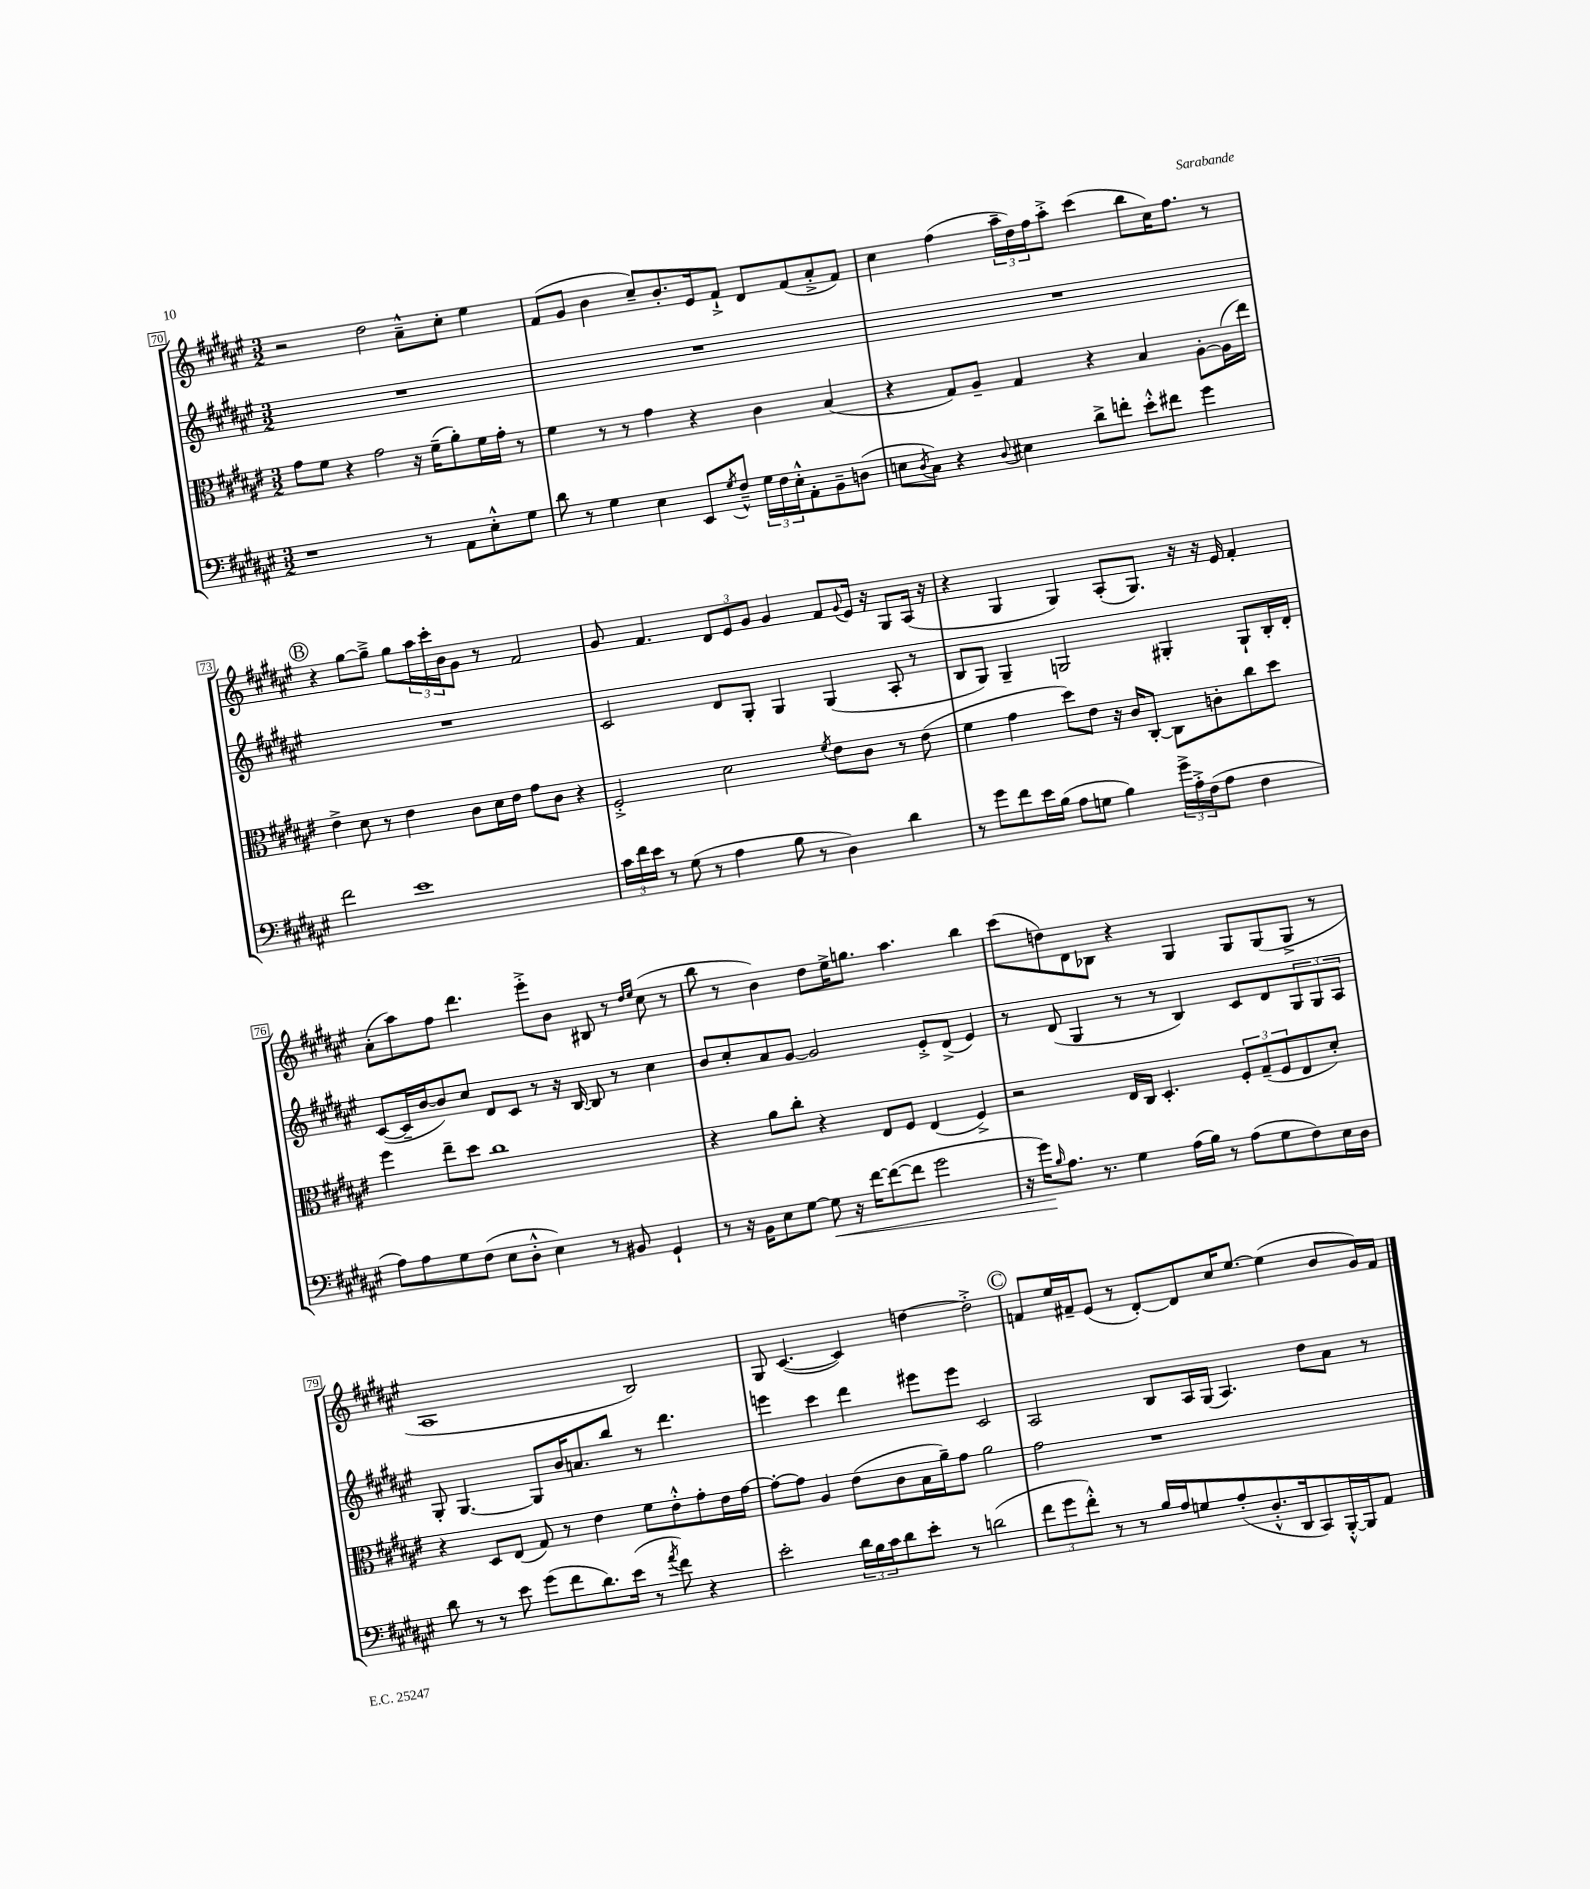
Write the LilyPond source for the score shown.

<<
\new StaffGroup <<
\new Staff = "s0" {
    \clef treble \key fis \major \numericTimeSignature \time 3/2
    r2 dis''2 ais'8---^ cis''8-. eis''4 |
    fis'8( gis'8 b'4 cis''8--) b'8.-. eis'16 fis'8-!-> dis'8 fis'8( ais'8-.-> fis'8) |
    cis''4 fis''4( \tuplet 3/2 { ais''16-- dis''16) fis''16 } ais''8-.-> cis'''4( b''8 cis''16) fis''8. r8 |
    \mark \markup { \circle "B" } r4 gis''8~ gis''8---> gis''8 \tuplet 3/2 { ais''16 cis'''16-. b'16 } gis'8 r8 fis'2 |
    gis'8 fis'4. \tuplet 3/2 { dis'8 eis'8 gis'8 } gis'4 fis'8 \appoggiatura { gis'8 } eis'16 r16 gis8 ais16( r16 |
    r4 gis4 gis4) ais8-.( gis8.) r16 r16 eis'16 fis'4-. |
    ais'8-.( ais''8) fis''8 dis'''4. eis'''8-.-> b'8 bis8 r8 \grace { dis''16 eis''16 } cis''8( r8 |
    b''8 r8 b'4) dis''8 eis''16-> g''8. ais''4. b''4 |
    cis'''8( d''8) dis'8 bes8 r4 gis4 gis8 gis8( gis8-> r8 |
    ais1 b2) |
    gis8 cis'4.~( cis'4) d''4~ d''2-.-> |
    \mark \markup { \circle "C" } f'8 eis''16 fis'16-- eis'8( r8 dis'8~-.) dis'8 cis''16 eis''8.~ eis''4( b'8 gis'16) fis'16 \bar "|." |
}
\new Staff = "s1" {
    \clef treble \key fis \major \numericTimeSignature \time 3/2
    R1. |
    R1. |
    R1. |
    \mark \markup { \circle "B" } R1. |
    cis'2 dis'8 gis8-. gis4 gis4( ais8-. r8 |
    b8 gis8) gis4-- g2 gis4-. gis8-! b16-. dis'16-. |
    cis'8~( cis'16-- b'16~ b'8) cis''8 dis'8 cis'8 r8 r16 b16~ b8 r8 cis''4 |
    b'8 cis''8-. ais'8 gis'8~ gis'2 eis'8-.-> dis'8->( eis'4) |
    r8 dis'8( gis4 r8 r8 b4) cis'8 dis'8 \tuplet 3/2 { gis8 gis8 ais8 } |
    gis8-. gis4.~ gis8 b'16 a'8. b''8 r8 dis'''4. |
    e'''4 cis'''4 dis'''4 eis'''8 eis'''8 cis'2 |
    \mark \markup { \circle "C" } ais2 b8 ais16 gis16( ais4.) dis''8 ais'8 r8 \bar "|." |
}
\new Staff = "s2" {
    \clef alto \key fis \major \numericTimeSignature \time 3/2
    gis'8 fis'8 r4 gis'2 r16 fis'16--( ais'8-.) fis'16 gis'16-. r8 |
    fis'4 r8 r8 gis'4 r4 cis'4 b4( |
    r4 gis8) ais8-- gis4 r4 b4 ais8~-. ais16( eis''16) |
    \mark \markup { \circle "B" } eis'4-> dis'8 r8 eis'4 cis'8 dis'16 eis'16 gis'8 cis'8 r4 |
    fis2-.-> dis'2 \acciaccatura { fis'8 } eis'8 cis'8 r8 eis'8( |
    fis'4 gis'4 dis''8) eis'8 r16 cis'16 cis8~-. cis8 c'8-. cis''8 dis''8 |
    fis''4 eis''8-- dis''8 cis''1 |
    r4 ais'8 cis''8-. r4 eis8 fis8 eis4( fis4->) |
    r2 eis16 cis16 dis4.-. \tuplet 3/2 { fis8-. gis8--( fis8 } eis8 dis'8-.) |
    r4 dis8 eis8( gis8) r8 eis'4 fis'8 eis'8-.-^ gis'8-. eis'16 gis'16~ |
    gis'8~-. gis'8 ais4 eis'8( cis'8 b16 ais'16--) gis'8 ais'2 |
    \mark \markup { \circle "C" } gis'2 r1 \bar "|." |
}
\new Staff = "s3" {
    \clef bass \key fis \major \numericTimeSignature \time 3/2
    r1 r8 ais,8 eis8-.-^ gis8 |
    dis'8 r8 gis4 eis4 eis,8 \acciaccatura { gis8 } fis8---^ \tuplet 3/2 { gis16 fis16 eis16-.-^ } ais,8-. b,8-- d8( |
    e8 \acciaccatura { dis8 } cis8) r4 \appoggiatura { dis8 } eis4 dis'8-> f'8-. eis'8-.-^ fis'8 gis'4 |
    \mark \markup { \circle "B" } fis'2 eis'1 |
    \tuplet 3/2 { cis'16 fis'16 eis'16 } r8 gis8( r8 ais4 b8 r8 dis4) dis'4 |
    r8 gis'8 fis'8 eis'16 b16( ais8 g8 b4) \tuplet 3/2 { gis'16-> ais16-.-> fis16( } ais8 fis4 |
    ais8) ais8 gis8 fis8( eis8 dis8-.-^ eis4) r8 bis,8 gis,4-! |
    r8 r16 b,16 eis8 gis8~ gis8\< r16 fis'16~ fis'8~( fis'8 gis'2 |
    r16 gis'16\!) \grace { b16 } ais8. r8. gis4 ais16( b16) r8 ais8( gis8 fis8) eis16 dis16 |
    dis'8 r8 r8 eis'8 gis'8( fis'8 dis'8.) eis'16( r8 \acciaccatura { ais'8 } fis'8) r4 |
    eis'2-. \tuplet 3/2 { dis'16 b16 cis'16 } dis'8 eis'8-. r8 d'2( |
    \mark \markup { \circle "C" } \tuplet 3/2 { fis'8 gis'8 fis'8-.-^) } r8 r8 b16 ais16 g8 ais8-.( dis8.-.-^ dis,16 cis,8) b,,16~-.-^ b,,16 ais,8 \bar "|." |
}
>>
>>
\layout { \context { \Score currentBarNumber = #70 \override BarNumber.stencil = #(make-stencil-boxer 0.1 0.3 ly:text-interface::print) } }
